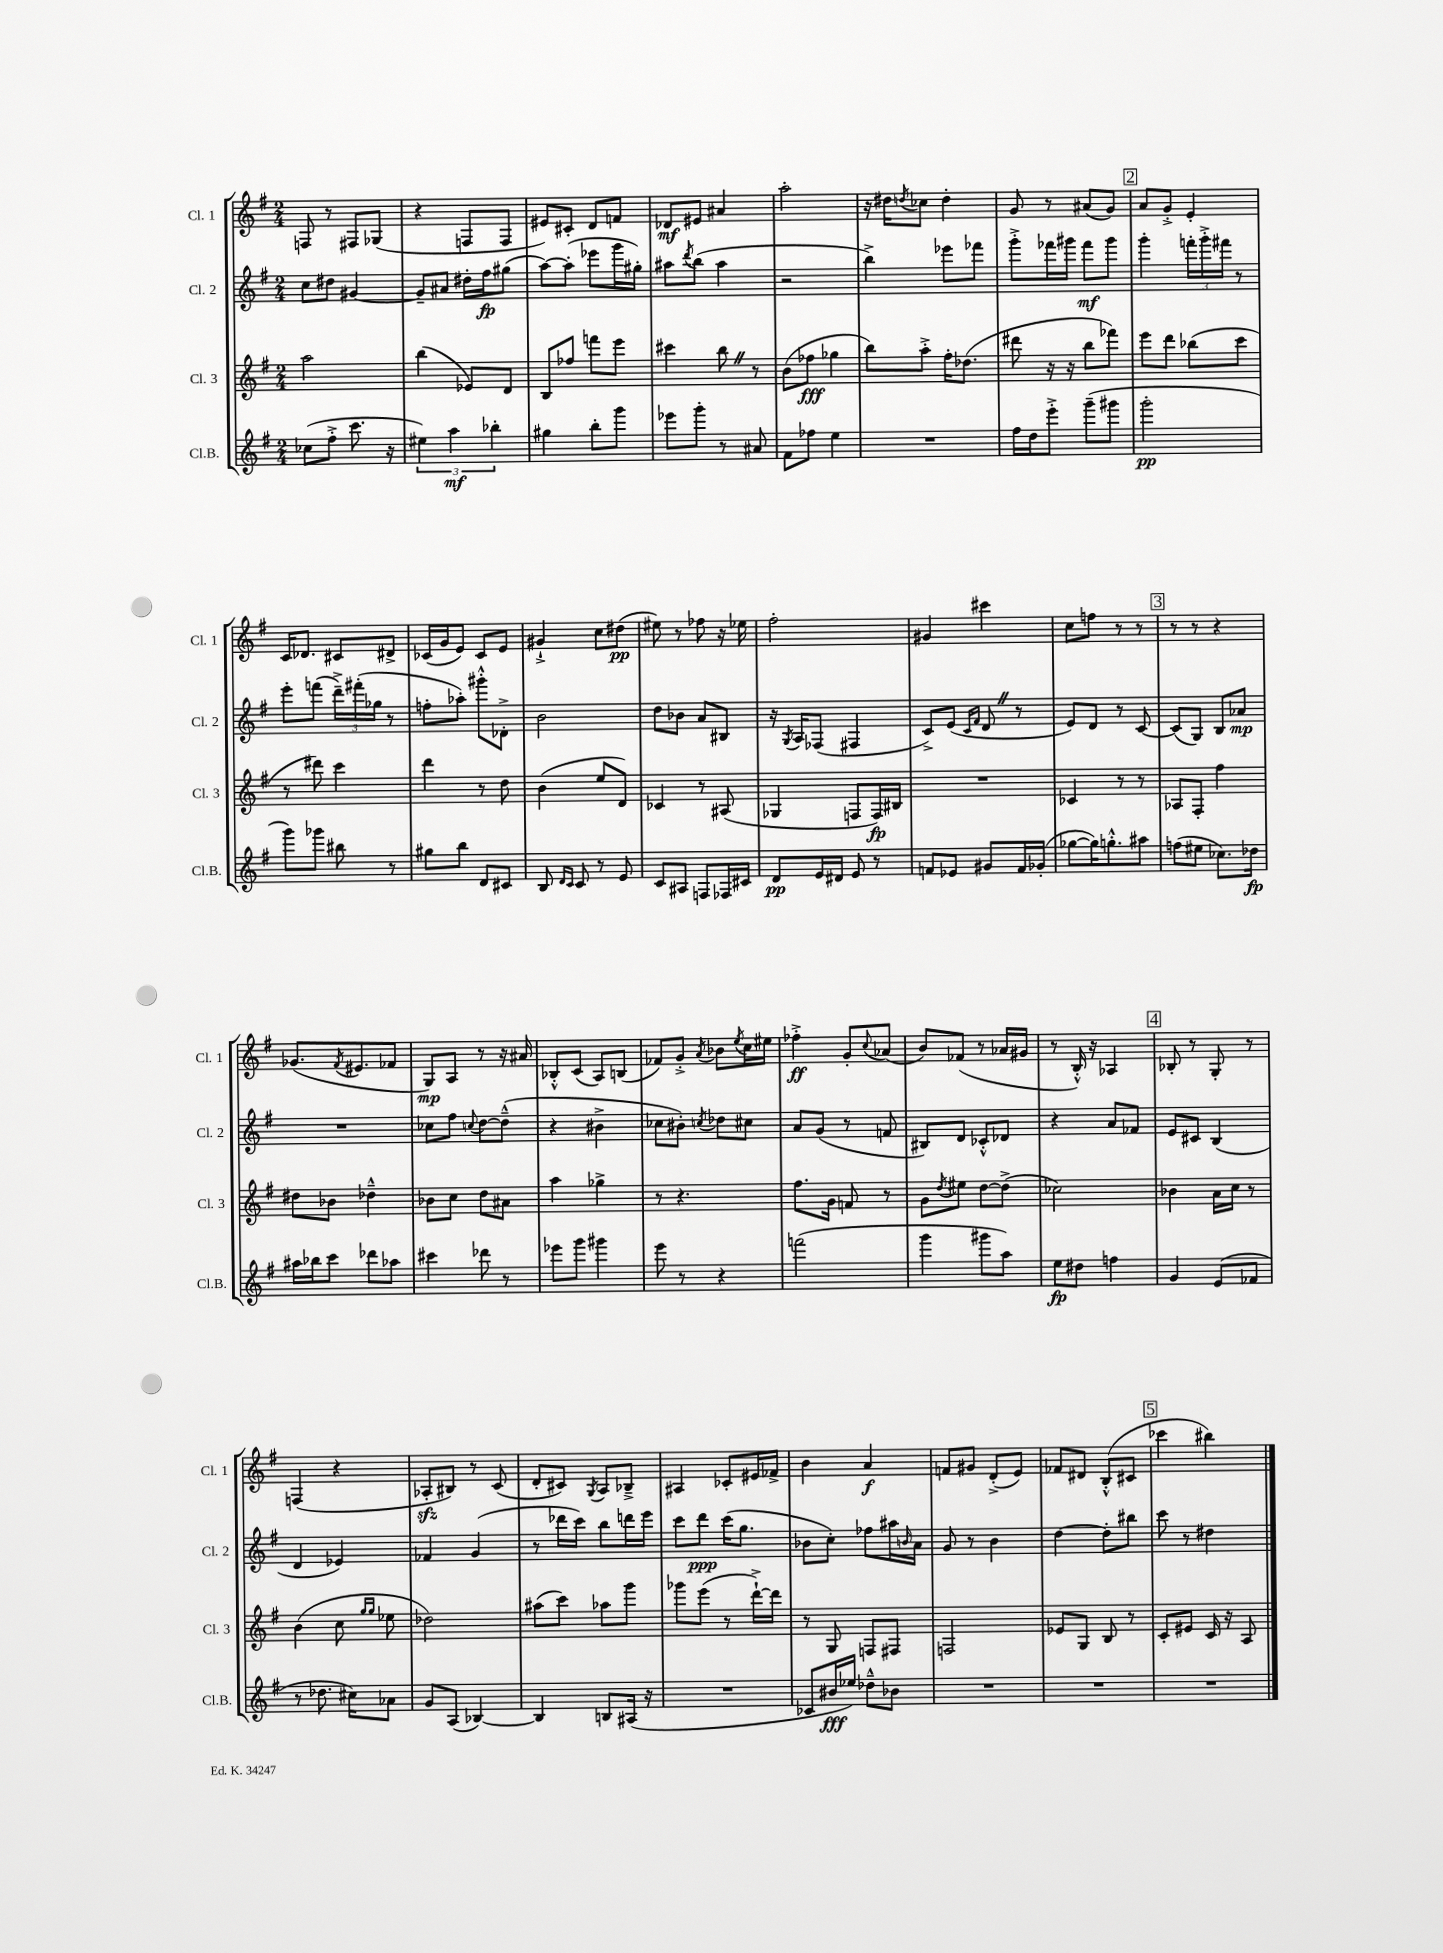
<<
\new StaffGroup <<
\new Staff = "s0" \with { instrumentName = "Cl. 1" shortInstrumentName = "Cl. 1" } {
    \clef treble \key g \major \numericTimeSignature \time 2/4
    f8 r8 fis8 ges8( |
    r4 f8 f8 |
    eis'8) cis'8-. d'8 f'8 |
    des'8\mf eis'8 ais'4 |
    a''2-. |
    r16 dis''16 \acciaccatura { d''8 } ces''8 d''4-. |
    g'8 r8 ais'8( g'8) |
    \mark \markup { \box "2" } a'8 g'8-.-> e'4-. |
    c'16 des'8. cis'8 dis'8-> |
    ces'16( g'16 e'8) ces'8 e'8 |
    gis'4-!-> c''8 dis''8\pp( |
    eis''8) r8 fes''8 r16 ees''16 |
    fis''2-. |
    gis'4 cis'''4 |
    c''8 f''8 r8 r8 |
    \mark \markup { \box "3" } r8 r8 r4 |
    ges'8.( \acciaccatura { fis'8 } eis'8. fes'8 |
    g8\mp) a8 r8 r16 ais'16 |
    bes8-.-^ c'8( a8) b8( |
    fes'8) g'8-.-> \acciaccatura { a'8 } bes'8 \acciaccatura { e''8 } c''16 eis''16 |
    fes''4-.->\ff g'8-. \appoggiatura { c''8 } aes'8( |
    b'8) fes'8( r8 aes'16 gis'16 |
    r8 b16-.-^) r16 aes4 |
    \mark \markup { \box "4" } bes8-. r8 g8-. r8 |
    f4( r4 |
    aes8-.\sfz bis8) r8 c'8( |
    d'8-. cis'8) \acciaccatura { g8 } a8 bes8---> |
    ais4 ces'8-. eis'16 fes'16-> |
    b'4 a'4\f |
    f'8 gis'8 d'8-.->( e'8) |
    fes'8 dis'8 b8-.-^( cis'8 |
    \mark \markup { \box "5" } ces'''4 bis''4) \bar "|." |
}
\new Staff = "s1" \with { instrumentName = "Cl. 2" shortInstrumentName = "Cl. 2" } {
    \clef treble \key g \major \numericTimeSignature \time 2/4
    c''8 dis''8 gis'4~ |
    gis'8-- ais'8 dis''16-. fis''16\fp gis''8( |
    a''8~) a''8-.( ees'''8 g'''16 gis''16-.) |
    ais''8 \acciaccatura { d'''8 } b''8( ais''4 |
    r2 |
    b''4->) ees'''8 fes'''8 |
    g'''8-.-> fes'''16 gis'''16 fes'''8\mf gis'''8 |
    \mark \markup { \box "2" } g'''4-. \tuplet 3/2 { f'''16-. g'''16-.-> fis'''16 } r8 |
    e'''8-. f'''8( \tuplet 3/2 { d'''16--->) fis'''16-.( ges''16 } r8 |
    f''8-. aes''8-.) gis'''8-.-^ des'8-.-> |
    b'2 |
    d''8 bes'8 a'8 bis8 |
    r16 \acciaccatura { g8 } a16 fes8( fis4 |
    c'8->) e'8( \grace { c'16 fis'16 } d'8 \once \override BreathingSign.text = \markup { \musicglyph "scripts.caesura.straight" } \breathe r8 |
    e'8) d'8 r8 c'8~ |
    \mark \markup { \box "3" } c'8( g8) b8 aes'8\mp |
    R2 |
    ces''8 fis''8 \appoggiatura { c''8 } d''8~ d''8---^( |
    r4 bis'4-> |
    ces''8 bis'8-.) \acciaccatura { c''8 } des''8 cis''8 |
    a'8 g'8( r8 f'8 |
    bis8) d'8 ces'8-.-^ des'8 |
    r4 a'8 fes'8 |
    \mark \markup { \box "4" } e'8 cis'8 b4( |
    d'4 ees'4) |
    fes'4 g'4( |
    r8 des'''16 c'''16) b''8 d'''16 e'''16 |
    c'''8 d'''8\ppp c'''16( g''8. |
    bes'8 c''8-.) fes''8 ais''16 \grace { b'16 } a'16 |
    g'8 r8 b'4 |
    d''4~ d''8-. bis''8 |
    \mark \markup { \box "5" } c'''8 r8 dis''4 \bar "|." |
}
\new Staff = "s2" \with { instrumentName = "Cl. 3" shortInstrumentName = "Cl. 3" } {
    \clef treble \key g \major \numericTimeSignature \time 2/4
    a''2 |
    b''4( ees'8) d'8 |
    b8 fes''8 f'''8 e'''8 |
    cis'''4 b''8 \once \override BreathingSign.text = \markup { \musicglyph "scripts.caesura.straight" } \breathe r8 |
    b'8( fes''8\fff ges''4 |
    b''8) a''8-.-> fis''16-. des''8.( |
    dis'''8 r16 r16 b''8 fes'''8) |
    \mark \markup { \box "2" } e'''8 d'''8 bes''8( c'''8 |
    r8 dis'''8) c'''4 |
    d'''4 r8 d''8 |
    b'4( e''8 d'8) |
    ces'4 r8 ais8( |
    ges4 f8 f16\fp) bis16 |
    R2 |
    ces'4 r8 r8 |
    \mark \markup { \box "3" } aes8 fis8-. fis''4 |
    dis''8 bes'8 des''4---^ |
    bes'8 c''8 d''8 ais'8 |
    a''4 ges''4-> |
    r8 r4. |
    fis''8. g'16 f'8 r8 |
    g'8 \acciaccatura { d''8 } eis''8 d''8~ d''8->( |
    ces''2) |
    \mark \markup { \box "4" } bes'4 a'16 c''16 r8 |
    b'4( c''8 \grace { g''16 g''16 } ees''8 |
    des''2) |
    ais''8( c'''8) aes''8 g'''8 |
    ges'''8 e'''8( r8 d'''16~-!->) d'''16 |
    r8 g8 f8 fis8 |
    f2 |
    ees'8 g8 b8 r8 |
    \mark \markup { \box "5" } c'8-. eis'8 c'16 r16 a8 \bar "|." |
}
\new Staff = "s3" \with { instrumentName = "Cl.B." shortInstrumentName = "Cl.B." } {
    \clef treble \key g \major \numericTimeSignature \time 2/4
    ces''8( fis''8-.-> c'''8. r16 |
    \tuplet 3/2 { eis''4) a''4\mf bes''4-. } |
    gis''4 b''8-. g'''8 |
    ees'''8 g'''8-. r8 ais'8 |
    fis'8 fes''8 e''4 |
    R2 |
    fis''16 d''16 e'''8-.-> g'''8--( gis'''8 |
    \mark \markup { \box "2" } g'''2-.\pp |
    g'''8) ges'''8 bis''8 r8 |
    gis''8 b''8 d'8 cis'8 |
    b8 \grace { d'16 c'16 } c'8 r8 e'8 |
    c'8 ais8 f8 fes16 cis'16 |
    d'8\pp e'16 dis'16 e'8 r8 |
    f'8 ees'8 gis'8 f'16 ges'16-.( |
    ges''8~ ges''16) g''8.-.-^ ais''8 |
    \mark \markup { \box "3" } f''8( eis''8 ces''8.) des''16\fp |
    ais''16 bes''16 c'''8 des'''8 aes''8 |
    cis'''4 des'''8 r8 |
    ees'''8 g'''8 gis'''4 |
    e'''8 r8 r4 |
    f'''2( |
    g'''4 gis'''8 a''8) |
    e''8\fp dis''8 f''4 |
    \mark \markup { \box "4" } g'4 e'8( fes'8 |
    r8 des''8. cis''16) aes'8 |
    g'8 a8( bes4~) |
    bes4 b8 ais16( r16 |
    R2 |
    ces'8 bis'16\fff ees''16) des''8---^ bes'8 |
    R2 |
    R2 |
    \mark \markup { \box "5" } R2 \bar "|." |
}
>>
>>
\layout { \context { \Score \remove "Bar_number_engraver" } }
